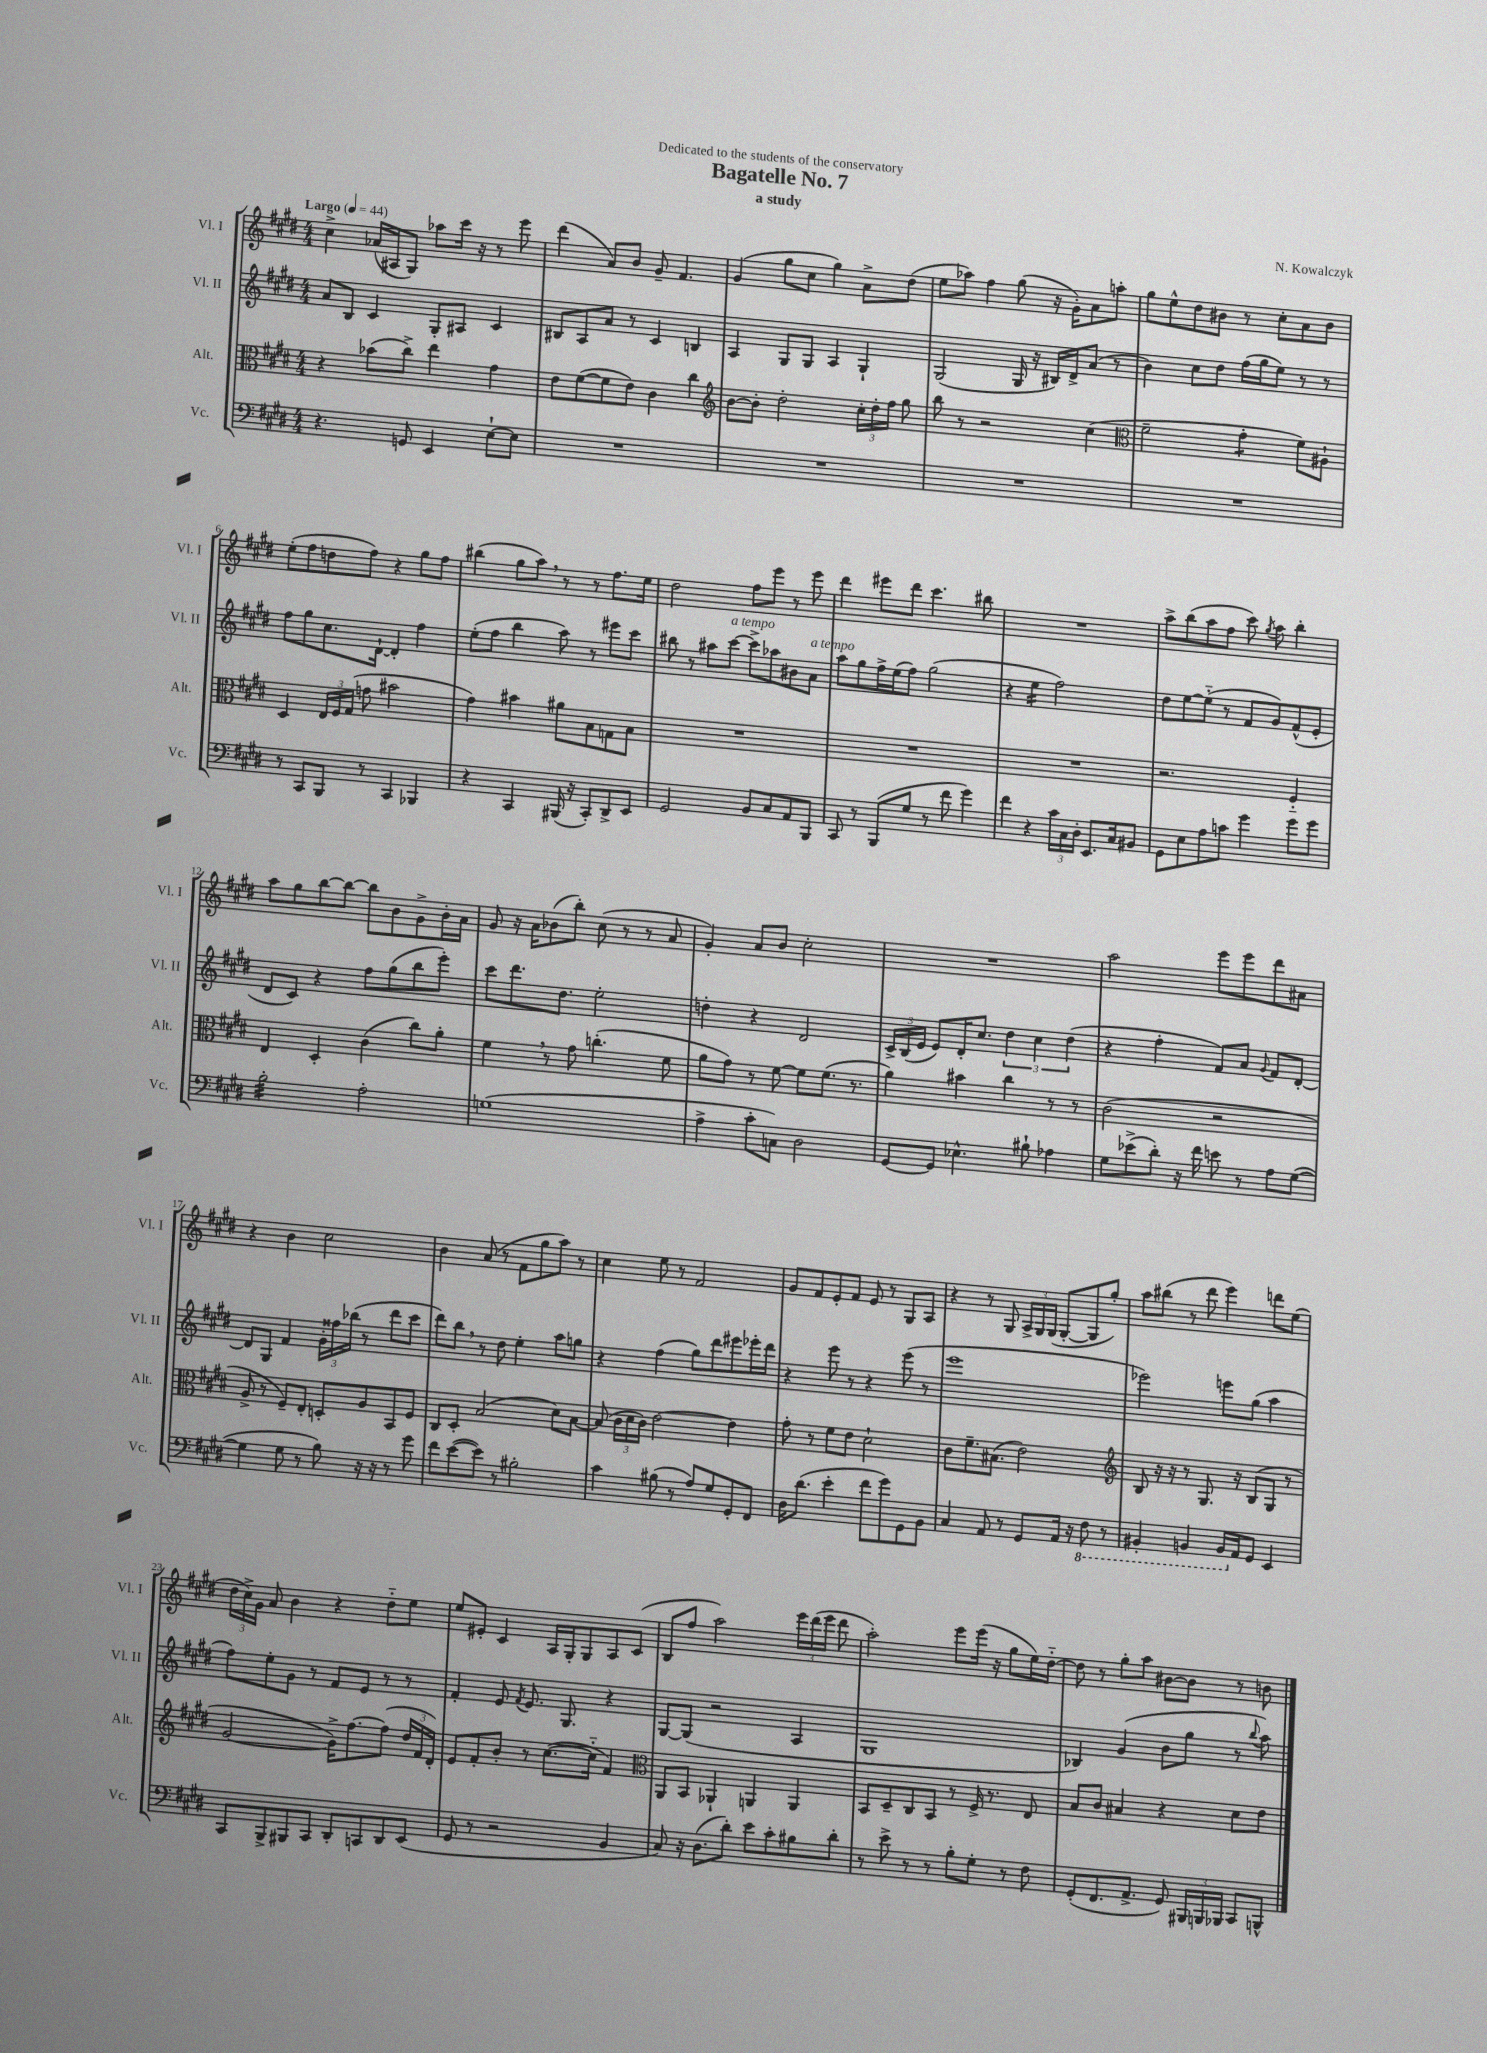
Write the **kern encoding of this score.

**kern	**kern	**kern	**kern
*staff4	*staff3	*staff2	*staff1
*clefF4	*clefC3	*clefG2	*clefG2
*k[f#c#g#d#]	*k[f#c#g#d#]	*k[f#c#g#d#]	*k[f#c#g#d#]
*M4/4	*M4/4	*M4/4	*M4/4
*MM44	*MM44	*MM44	*MM44
4.r	4r	8a/L	4cc#^\
.	.	8B/J	.
.	(8b-\L	4c#/	(16a-/LL
.	.	.	16A#/J
8GG/	8cc#^\J)	.	8G#/J)
4EE/	4ee\	8G#'/L	8aa-\L
.	.	8A#/J	16ccc#\Jk
.	.	.	16r
[8E`\L	4g#\	4c#/	8r
8E\]J	.	.	8eee\
=	=	=	=
1r	8e\L	8B#/L	(4ddd#\
.	([8f#\	8A/	.
.	8f#\]	8a/J	8a/L)
.	8e\J)	8r	8b/J
.	4c#\	4c#/	8g#~/
.	.	.	4.f#/
.	4cc#\	4B/	.
=	=	=	=
*	*clefG2	*	*
1r	[8b\L	4A/	(4g#/
.	8b'\]J	.	.
.	2dd#'\	8G#/L	8gg#\L
.	.	8G#/J	8cc#\J
.	.	4A/	4gg#\)
.	24cc#'\LL	4G#`/	8a^\L
.	24dd#'\	.	.
.	24ff#\JJ	.	.
.	8gg#\	.	(8dd#\J
=	=	=	=
1r	8bb\	(2G#/	8ee\L
.	8r	.	8aa-\J)
.	2r	.	4ff#\
.	.	16G#/	(8gg#\
.	.	16r	.
.	.	16B#/LL)	16r
.	.	16d#^/J	16g#'\LK)
.	(4cc#\	(8a/J	8a\
.	.	8r	8aa'\J
=	=	=	=
*	*clefC3	*	*
1r	2f#~\	4b\)	8gg#\L
.	.	.	8ee^^\
.	.	8cc#\L	8dd#\
.	.	8dd#\J	8b#\J
.	4g#'\	(16ff#\LL	8r
.	.	16gg#\J	.
.	.	8ee\J)	8cc#'\L
.	8f#\L)	8r	8a\
.	8A#`\J	8r	8b#\J
=	=	=	=
8r	4D#/	8ff#\L	(8ee'\L
8CC#/L	.	8gg#\	8ff#\
8BBB/J	24E/LL	8.cc#\	8dd\
.	24F#/	.	.
.	(24G#/JJ	.	.
8r	8g\	.	8ff#\J)
.	.	[16d#`\Jk	.
4CC#/	2b#\	4d#'/]	4r
4BBB-/	.	4ff#\	8gg#\L
.	.	.	8ff#\J
=	=	=	=
4r	4g#\)	(8ee'\L	(4bb#\
.	.	8ff#\J	.
4CC#/	4b#\	4bb\	8gg#\L
.	.	.	8aa\J)
(16BBB#/	8a#\L	8aa\)	8r
16r	.	.	.
8CC#'/L)	8B\	8r	8r
8DD#^/	8G\	8eee#\L	8.ff#\L
8EE/J	8B\J	8ccc#\J	.
.	.	.	16ee\Jk
=	=	=	=
2GG#/	1r	8bb#\	2dd#\
.	.	8r	.
.	.	8aa#\L	.
.	.	[8ccc#\J	.
8BB/L	.	8ccc#^\]L	8ff#\L
8C#/	.	8aa-\	8eee\J
8AA/	.	8b#\	8r
8BBB/J	.	8a\J	8eee\
=	=	=	=
8CC#/	1r	8aa\L	4ddd#\
8r	.	8gg#\	.
(8BBB/L	.	16ff#^\L	8eee#\L
.	.	(16ee\J	.
8G#/J	.	8ff#\J)	8ddd#\J
8r	.	(2gg#\	4.ccc#\
8f#\	.	.	.
4g#\)	.	.	.
.	.	.	8bb#\
=	=	=	=
4f#\	1r	4r	1r
4r	.	4ee\	.
24c#\LL	.	2ff#\)	.
24C#\	.	.	.
24D#'\JJ	.	.	.
8.EE/L	.	.	.
16C#/k	.	.	.
8BB#/J	.	.	.
=	=	=	=
8GG#\L	2.r	8dd#\L	8aa^\L
8E\	.	[8ee\	(8bb\
8A\	.	(8ee'~\]J	8aa\
8c\J	.	8r	8ff#\J
4g#\	.	8f#/L	8ccc#\)
.	.	.	8qgg#/
.	.	8g#/)	8aa\
8g#\L	4F#'~/	(8f#^^/	4bb'\
8g#\J	.	8e'/J	.
=	=	=	=
2B'\	4E/	8d#/L	8aa\L
.	.	8c#/J)	8gg#\
.	4D#'/	4r	[8bb\
.	.	.	8bb\_J
2A'\	(4c#\	8ff#\L	8bb\]L
.	.	(8gg#\	8b\
.	8cc#\L)	8bb\	8g#^\
.	8a'\J	8eee'\J)	16b'\L
.	.	.	16a\JJ
=	=	=	=
(1G	4f#\	8ccc#\L	8g#/
.	.	8.ddd#\	16r
.	.	.	16a\LK
.	8r	.	(8b-\
.	.	8.dd#\J	.
.	8g#\	.	8bb'\J)
.	(4.cc'\	2ee'\	(8cc#\
.	.	.	8r
.	.	.	8r
.	8f#\	.	8a/
=	=	=	=
4A^\	8a\L	4dd'\	4g#'/)
.	8g#\J)	.	.
8c#'\L	8r	4r	8a/L
8C\J)	[8f#\	.	8b/J
2D#\	8f#\]L	2d#/	2cc#'\
.	(8.f#\J	.	.
.	8.r	.	.
=	=	=	=
[8GG#/L	4a\)	24c#^/LL	1r
.	.	(24B/	.
.	.	24e/JJ	.
8GG#/]J	.	8e/L)	.
4.E-^^\	4b#\	16d#'/K	.
.	.	8.cc#/J	.
.	4cc#\	6dd#\	.
8B#`\	.	.	.
.	.	6cc#\	.
4A-\	8r	.	.
.	.	(6dd#\	.
.	8r	.	.
=	=	=	=
8G#\L	(2c#\	4r	2aa\
(8e-^\	.	.	.
8d#'\J)	.	4ff#'\	.
16r	.	.	.
16f#\	.	.	.
8e\	2r	8f#/L)	8eee\L
8r	.	8a/J	8eee\
.	.	8qqg#/	.
8A\L	.	8f#/L	8ddd#\
([8G#\J	.	[8d#'/J	8a#\J
=	=	=	=
4G#\]	8A^/	8d#/]L	4r
.	8r	8G#/J	.
8G#\	8F#~/L)	4f#/	4b\
8r	8E'/J	.	.
8B\)	8D'/L	24g#'\LL	2cc#\
.	.	24ff##\	.
.	.	(24bb-\JJ	.
16r	8A/	8r	.
16r	.	.	.
8r	8BB/	8ddd#\L	.
8g#\	8F#/J	8ccc#\J	.
=	=	=	=
8f#\L	8C#/L	8ddd#\L)	4b\
([8e\	8D#'/J	8bb\J	.
8e\]J)	(2B/	8r	(8a/
8r	.	8dd#\	8r
2B#'\	.	4ee'\	8f#\L
.	.	.	8gg#\
.	8d#\L)	8aa\L	8aa\J)
.	[8B\J	8gg\J	8r
=	=	=	=
4c#\	(8B/]	4r	4cc#\
.	24c#\LL	.	.
.	24d#\	.	.
.	24c#\JJ)	.	.
(8B#\	[2e\	(4ff#\	8ee\
8r	.	.	8r
8A/L)	.	8gg#\L)	2f#/
8G#/	.	8ddd#\	.
8GG#'/	4e\]	8eee#\	.
8FF#/J	.	16eee-'\L	.
.	.	16ddd#\JJ	.
=	=	=	=
16D#\LK	8g#'\	4r	8g#/L
(8.d#\J	.	.	.
.	8r	.	8f#/
4e'\	8f#\L	8eee\	8e'/
.	8e\J	8r	8f#/J
8f#\L	2d#`\	4r	8e/
8g#\)	.	.	8r
8GG#\	.	(8eee\	8G#/L
8BB\J	.	8r	8A/J
=	=	=	=
4C#/	8c#\L	1eee	4r
.	8.f#~\	.	.
8AA/	.	.	8r
.	(8.B#\J	.	.
8r	.	.	8G#/
8GG#/L	2e\)	.	24A^/LL
.	.	.	24G#/
.	.	.	(24G#/JJ
16AA/Jk	.	.	[8G#'/L
16r	.	.	.
8FF#\	.	.	8G#/]
8r	.	.	8gg#'/J)
=	=	=	=
*	*clefG2	*	*
4BBB#'/	8B/	2eee-\)	8aa\L
.	16r	.	(8bb#\J
.	16r	.	.
4BBB/	8r	.	8r
.	8.G#/	.	8ddd#\
16BBB/LL	.	8eee\L	4eee\)
16AA/J	16r	.	.
8GG#/J	(8B/L	(8gg#\J	.
4EE/	8G#/J	4aa\	8ddd\L
.	8r	.	(8ee\J
=	=	=	=
8CC#/L	[2g#/	8ff#\L)	24dd#\LL
.	.	.	24cc#^\)
.	.	.	24g#\JJ
8BBB^/	.	8ee'\	8a/
8BBB#/	.	8g#\J	4b\
8CC#/J	.	8r	.
8DD#'/L	16g#^\]LK)	8f#/L	4r
.	[8.ff#\	.	.
8CC/	.	8e/J	.
8DD#/	(8ff#\]J	8r	8dd#'~\L
(8EE/J	24dd#/LL	8r	8ee\J
.	24f#/	.	.
.	24d#'/JJ)	.	.
=	=	=	=
8GG#/	8e/L	4f#'/	8ee/L
8r	8f#'/	.	8e#'/J
2r	8b'/J	8e/	4c#/
.	.	8qf#/	.
.	8r	8.e/	.
.	([8.cc#\L	.	16A/LL
.	.	8.G#/	16G#'/J
.	.	.	8G#/
.	16cc#'~\]Jk	.	.
4BB/	4f#/)	4r	8A/
.	.	.	(8c#/J
=	=	=	=
*	*clefC3	*	*
8C#/)	8AA/L	[8G#/L	8B/L
16r	8BB/J	(8G#/]J	8ff#/J
(8.D#\L	.	.	.
.	4AA-`/	2r	2aa\)
8d#'\J)	.	.	.
8e\L	4AA/	.	.
8c#'\	.	.	.
8B#\	4AA/	4A/	24eee\LL
.	.	.	(24ddd#\
.	.	.	24eee\JJ
8d#'\J	.	.	8ddd#\
=	=	=	=
8r	8BB/L	1G#	2aa'\)
8e^\	8D#~/	.	.
8r	8C#/	.	.
8r	8BB/J	.	.
8B'\L	8r	.	8eee\L
8G#'\J	16F#^/	.	(16eee\Jk
.	8.r	.	16r
8r	.	.	8gg#\L
8F#\	8E/	.	16ee\L)
.	.	.	[16dd#'~\JJ
=	=	=	=
(8GG#'/L	8B/L	4B-/)	8dd#\]
8.FF#/	8c#/J	.	8r
.	4B#/	(4g#/	8gg#'\L
8.AA^/J	.	.	.
.	.	.	8aa\J
8GG#/)	4r	8b\L	[8b#\L
24BBB#/LL	.	8gg#\J	8b#\]J
24BBB/	.	.	.
24BBB-/JJ	.	.	.
8CC#/L	8d#\L	8r	8r
.	.	8qqbb/	.
8BBB^^/J	8e\J	8aa\)	8b\
==	==	==	==
*-	*-	*-	*-
